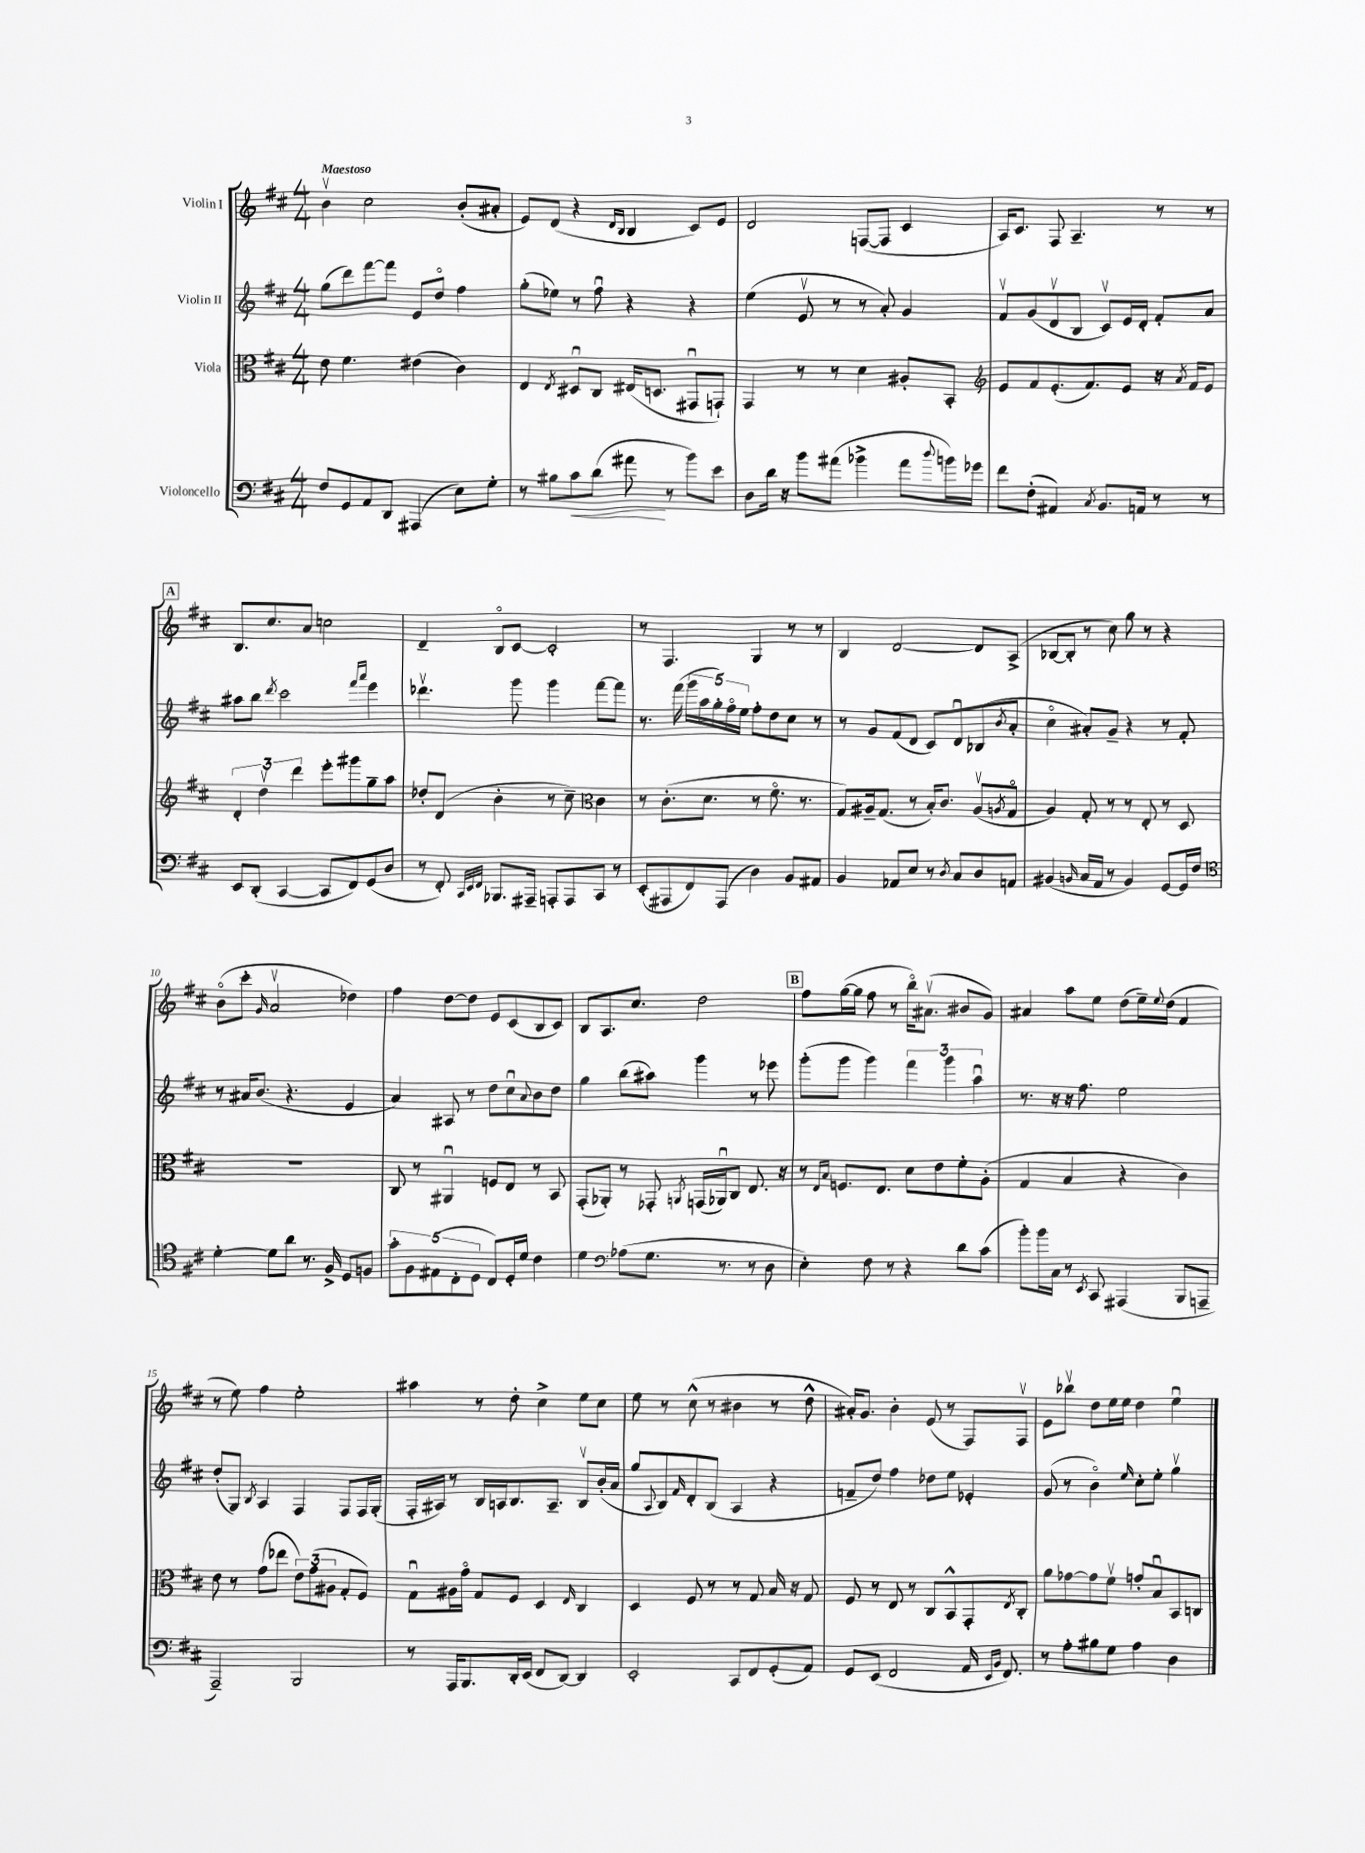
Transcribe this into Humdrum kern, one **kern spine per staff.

**kern	**kern	**kern	**kern
*staff4	*staff3	*staff2	*staff1
*clefF4	*clefC3	*clefG2	*clefG2
*k[f#c#]	*k[f#c#]	*k[f#c#]	*k[f#c#]
*M4/4	*M4/4	*M4/4	*M4/4
8F#/L	8e\	(8gg\L	4bv\
8GG/	4.f#\	8ddd\)	.
8AA/	.	[8fff#\	2cc#\
8DD/J	.	8fff#\]J	.
(4AAA#/	(4e#\	8e/L	.
.	.	8ddo/J	.
8E\L)	4c#\)	4ff#\	(8b'/L
8G'\J	.	.	8a#'/J
=	=	=	=
8r	4E/	(8gg'\L	8e/L)
8B#\L	.	8ee-\J)	(8d/J
.	8qE/	.	.
8c#\	8D#u/L	8r	4r
(8d\J	8C#/J	8ff#u\	.
.	.	.	16qqd/LL
.	.	.	16qqB/JJ
8a#\	(16E#/LK	4r	4B/
.	8.D/J	.	.
8r	.	.	.
8b\L)	8GG#u/L	4r	8c#/L)
8e\J	8GG`/J)	.	8e/J
=	=	=	=
8D\L	4GG/	(4ee\	2d/
16d\Jk	.	.	.
16r	.	.	.
8b\L	8r	8ev/	.
(8a#\J	8r	8r	.
4b-^\	4d\	8r	([8F/L
.	.	8a'/)	8F/]J
8a#\L	8A#'/L	4g/	4c#/
8qqdd/	.	.	.
16b\L)	8BB'/J	.	.
16g-\JJ	.	.	.
=	=	=	=
*	*clefG2	*	*
8f#\L	8e/L	8f#v/L	16A/LK)
.	.	.	8.c#/J
(8F#'\J	8f#/	(8g/	.
4AA#/)	(8.e'/	8dv/	8F#/
.	.	8B/J	4.A~/
.	8.f#/)	.	.
8qC#/	.	.	.
8.BB/L	.	8c#v/L)	.
.	8e/J	16e/L	.
16AA/Jk	.	16d'/JJ	.
8r	16r	8f#'/L	8r
.	8qa/	.	.
.	16f#/LK	.	.
8r	8e/J	8a/J	8r
=	=	=	=
8EE/L	6d'/	8aa#\L	8.B/L
(8DD'/J	.	8bb\J	.
.	6ddv\	.	.
.	.	.	8.cc#/
.	.	8qddd/	.
[4CC#/	.	2ccc#\	.
.	6ddd\	.	.
.	.	.	8a/J
8CC#/]L	8eee'\L	.	2cc\
8FF#/)	8ggg#\	.	.
.	.	16qqfff#/LL	.
.	.	16qqaaa/JJ	.
(8GG/	8gg~\	4eee\	.
8D/J	8aa\J	.	.
=	=	=	=
8r	8dd-'/L	4.ddd-v\	4d~/
8FF#'/)	(8d/J	.	.
32qqCC#/LLL	.	.	.
32qqEE/	.	.	.
32qqFF#/JJJ	.	.	.
8.BBB-/L	4b'\	.	8Bo/L
.	.	8ggg\	[8c#/J
16AAA#~/Jk	.	.	.
8AAA'/L	8r	4ggg\	2c#'/]
8AAA/	8cc#~\)	.	.
*	*clefC3	*	*
8CC#/J	4c#\	[8fff#\L	.
8r	.	8fff#\]J	.
=	=	=	=
(8EE'/L	8r	8.r	8r
8AAA#/	(8.c#'\L	.	4.F#/
.	.	(16fff#\	.
8FF#/)	.	20ggg\LL	.
.	.	20aa\	.
.	8.d\J	.	.
.	.	20gg'\)	.
(8AAA#/J	.	.	.
.	.	20ff#o\	.
.	.	20ee\JJ	.
4D\)	8r	8ff#'\L	4G/
.	8.f#o\	8dd\	.
8BB/L	.	8cc#\J	8r
.	8.r	.	.
8AA#/J	.	8r	8r
=	=	=	=
4BB/	8G/L)	8r	4B/
.	16A#~/k	8g/L	.
.	(8.G/J	.	.
8AA-/L	.	(8f#/	[2d/
8E/J	8r	8d/J	.
8r	16B'/LK)	8c#/L)	.
.	8.c#/J	.	.
8qD/	.	.	.
8C#/L	.	8du/	.
8D/	(8A#v/L	(8B-/	8d/]L
.	8qA/	8qb/	.
8AA/J	8Go/J	8a'/J	(8A^/J
=	=	=	=
(4BB#/	4A/)	4cc#o\	[8B-/L
.	.	.	8B-'/]J
16qqBB/	.	.	.
16C#/LL	8G'/	8a#'/L)	8r
16AA/JJ	.	.	.
8r	8r	8g~/J	8cc#\)
4BB/)	8r	4r	8gg\
.	8E'/	.	8r
[8GG/L	8r	8r	4r
16GG/]L	8D/	8f#'/	.
16F#/JJ	.	.	.
=	=	=	=
*clefC4	*	*	*
[4d'\	1r	8r	(8bo\L
.	.	16a#/LK	8ccc#'\J
.	.	(8.b/J	.
.	.	.	16qqg/
8d\]L	.	.	2av/
8a\J	.	4.r	.
8.r	.	.	.
16F#^/	.	.	.
8D/L	.	4e/	4dd-\)
8F/J	.	.	.
=	=	=	=
10g'\L	8C#/	4a/)	4ff#\
10F#\	.	.	.
.	8r	.	.
(10E#\	.	.	.
.	4AA#u/	8A#/	[8dd\L
10C#'\	.	.	.
.	.	8r	8dd\]J
10D\J	.	.	.
8C#/L)	8F/L	8dd\L	8e/L
16D'/L	8E/J	8cc#u\	(8c#/
16d/JJ	.	.	.
.	.	8qqa/	.
4c#\	8r	8b\	8B/
.	8BB/	8dd\J	8c#/J)
=	=	=	=
4d\	(8GG'/L	4gg\	8B/L
.	8AA-'/J)	.	8.A/
*clefF4	*	*	*
(8A-\L	8r	(8bb\L	.
.	.	.	8.cc#/J
8.G\J	8GG-'/	8aa#\J)	.
.	8qAA/	.	.
.	(16GG/LL	4ggg\	2dd\
8.r	16AA-u/J)	.	.
.	8C#/J	.	.
8r	8.E/	8r	.
8D\	.	8eee-\	.
.	16r	.	.
=	=	=	=
4E'\)	8r	(8ggg'\L	8ff#\L
.	16qqE/LL	.	.
.	16qqB/JJ	.	.
.	8.F/L	8ggg\J	([16gg\L
.	.	.	16gg\]JJ
8F#\	.	4ggg\)	8ff#\
.	8.E/J	.	.
8r	.	.	8r
4r	8d\L	6fff#\	16bbo\LK)
.	.	.	(8.a#v\J
.	8e\	.	.
.	.	6ggg\	.
8d\L	8f#'\	.	8b#/L
.	.	6aau\	.
(8c#\J	(8A'\J	.	8g/J)
=	=	=	=
8b'\L)	4G/	8.r	4a#/
16b\L	.	.	.
16C#\JJ	.	16r	.
8r	4B/	16r	8aa\L
.	.	8.ff#\	.
8qEE/	.	.	.
8CC#/	.	.	8ee\J
(4AAA#/	4r	2ee\	(8dd\L
.	.	.	16ee~\L)
.	.	.	8qqee/
.	.	.	(16dd\JJ
8BBB/L	4c#\)	.	4f#/
8AAA~/J	.	.	.
=	=	=	=
2AAA~/)	8e\	(8dd'/L	8r
.	8r	8G/J)	8ee\)
.	.	8qB/	.
.	(8g\L	4A/	4ff#\
.	8ee-\J	.	.
2BBB/	12e\L)	4F#/	2ee'\
.	(12g\	.	.
.	12A#\J	.	.
.	8G'/L	8F#/L	.
.	8F#/J)	16F#/L	.
.	.	(16G'/JJ	.
=	=	=	=
8r	8Gu\L	16F#'/LL	4aa#\
.	.	16A#/JJ)	.
16AAA/LK	16A#\L	8r	.
8.BBB/	16go\JJ	.	.
.	8G/L	16B/LL	8r
.	.	16A/J	.
16DD'/L	8F#/J	8.B/	8dd'\
(16EE/JJ	.	.	.
8FF#/L	4D/	.	4cc#^\
.	.	8.A~/J	.
[8DD/J)	.	.	.
.	16qqE/	.	.
4DD/]	4C#/	8Bv/L	8ee\L
.	.	(16b'/L	8cc#\J
.	.	16a/JJ	.
=	=	=	=
2EE'/	4D/	8gg/L	8ee\
.	.	8qqA/	.
.	.	8B/)	8r
.	.	16qqf#/	.
.	8F#/	8d'/	(8cc#^^\
.	8r	(8B/J	8r
8CC#/L	8r	4A/	4b#\
8FF#/	8G/	.	.
(8GG'/	16B/	4r	8r
.	16r	.	.
8AA/J)	8G/	.	8dd^^\
=	=	=	=
8GG/L	8F#/	8f~/L	16a#'/LK)
.	.	.	8.g/J
(8EE/J	8r	8dd/J)	.
2FF#/	8E/	4ff#\	4b'\
.	8r	.	.
.	8C#/L	8dd-\L	(8e/
.	8BB^^/	8ee\J	8r
16AA/	8GG'/	4e-'/	8F#/L)
16qqEE/LL	.	.	.
16qqBB/JJ	.	.	.
8.FF#/)	.	.	.
.	8qE/	.	.
.	8C#'/J	.	8F#v/J
=	=	=	=
8r	8a\L	(8g/	8e\L
8A'\L	[8g-\	8r	8bb-v\J
8B#\	8g-\]	4bo\)	8dd\L
8G\J	8f#v\J	.	16ee\L
.	.	.	16ee\JJ
.	.	16qqee/	.
4A\	8g'/L	8cc#'\L	4dd\
.	8Bu/	8ee'\J	.
4D\	8BB/	4ggv\	4eeu\
.	8C/J	.	.
==	==	==	==
*-	*-	*-	*-
